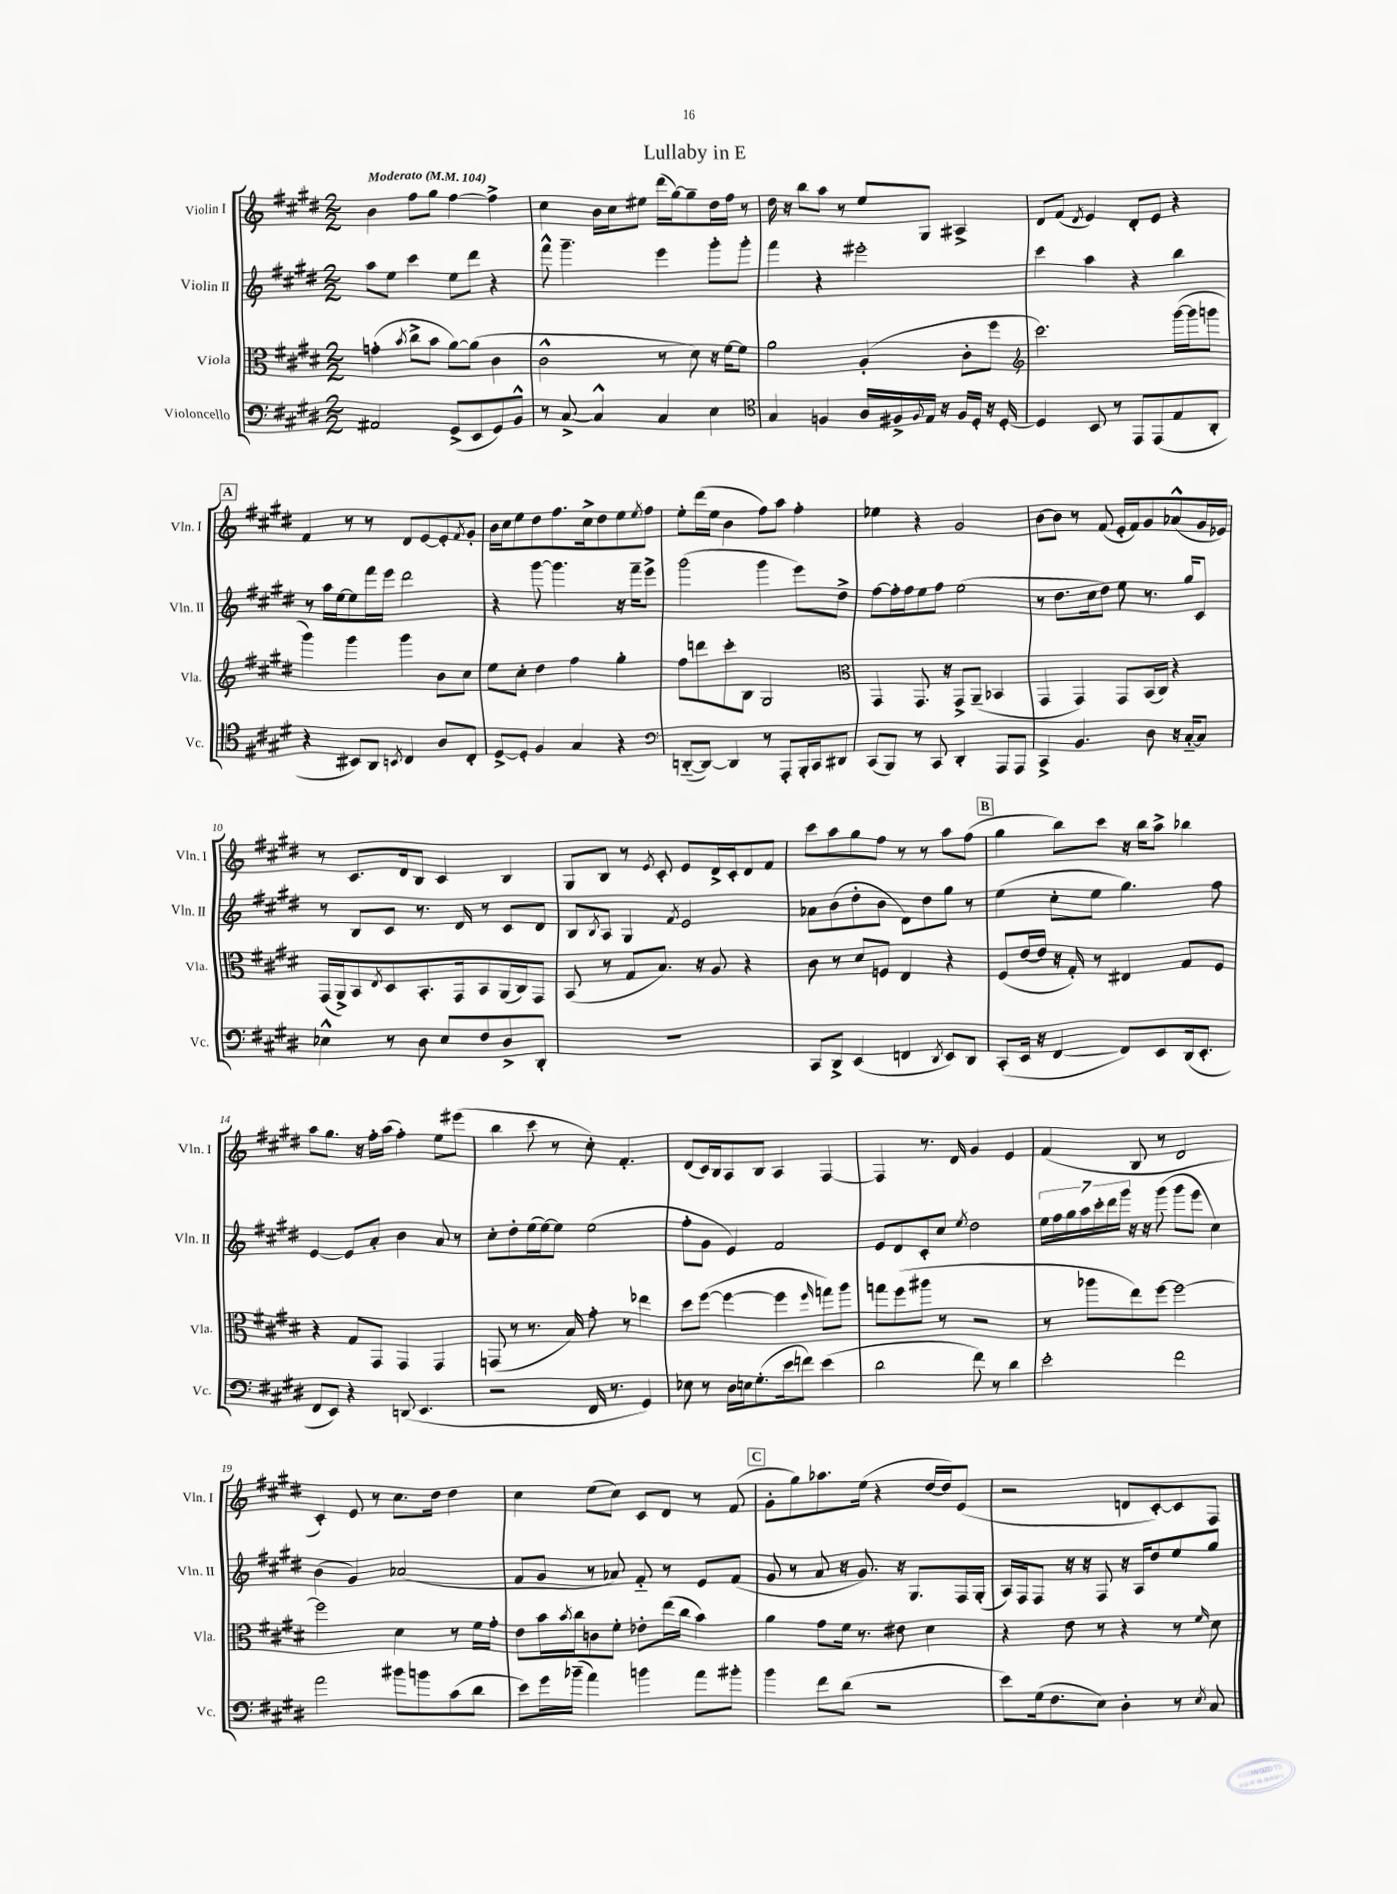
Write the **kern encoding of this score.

**kern	**kern	**kern	**kern
*staff4	*staff3	*staff2	*staff1
*clefF4	*clefC3	*clefG2	*clefG2
*k[f#c#g#d#]	*k[f#c#g#d#]	*k[f#c#g#d#]	*k[f#c#g#d#]
*M2/2	*M2/2	*M2/2	*M2/2
*MM104	*MM104	*MM104	*MM104
2AA#/	(4g'\	8aa\L	4b\
.	.	8ee\J	.
.	8qb/	.	.
.	8cc#^\L	4ccc#\	8ff#\L
.	8b\J	.	8gg#\J
(8GG#^/L	[8a\L)	8ee\L	[4ff#\
8EE/	(8a\]J	8ddd#\J	.
8GG#/)	4c#\	4r	4ff#^\]
8BB^^/J	.	.	.
=	=	=	=
8r	2c#^^\	8fff#^^\	4cc#\
[8C#^/	.	4.ggg#~\	.
4C#^^/]	.	.	16b\LL
.	.	.	16cc#\J
.	.	.	8ee#\J
4C#/	8r	4eee\	(16ddd#\LL
.	.	.	[16gg#\J)
.	8d#\)	.	8gg#~\]
4E\	16r	8ggg#'\L	16dd#\L
.	[16f#\LK	.	16ff#\JJ
.	8f#\]J	8ggg#'\J	8r
=	=	=	=
*clefC4	*	*	*
4G#/	2a\	4fff#\	16dd#\
.	.	.	16r
.	.	.	8bb\L
4F/	.	4r	8aa\J
.	.	.	8r
16A/LL	(4A'/	2eee#'\	8ee/L
16F#^/	.	.	.
8qqF#/	.	.	.
16E/JJ	.	.	8G#/J
16r	.	.	.
16F#/LL	8c#'\L	.	4A#^/
16D#'/JJ	.	.	.
16r	8ff#\J	.	.
[16D#'/	.	.	.
=	=	=	=
*	*clefG2	*	*
4D#/]	2.ccc#\)	4ccc#\	8d#/L
.	.	.	(8f#/J
.	.	.	8qd#/
8BB/	.	4aa\	4e/)
8r	.	.	.
8EE/L	.	4r	8d#'/L
(8EE/	.	.	8e/J
8E/	([16ggg#\LL	4bb\	4r
.	16ggg#\]J	.	.
8AA'/J	8ggg\J	.	.
=	=	=	=
4r	4ggg#\)	8r	4f#/
.	.	16aa\LL	.
.	.	[16ee\J	.
8BB#/L)	4ggg#\	8ee\]	8r
8AA/J	.	16fff#\L	8r
.	.	16eee\JJ	.
8qBB/	.	.	.
4C#/	4ggg#\	2ddd#\	8d#/L
.	.	.	[8e/
8A/L	8b\L	.	8e'/]
.	.	.	8qf#/
8C#'/J	8cc#\J	.	8g#'/J
=	=	=	=
[8D#^/L	8ee\L	4r	16b\LL
.	.	.	16cc#\J
8D#'/]J	8cc#'\J	.	8ee\
4F#/	4dd#\	[8ggg#\	8dd#\
.	.	4.ggg#\]	8.ff#\
4G#/	4ff#\	.	.
.	.	.	16cc#^\k
.	.	.	8dd#\
4r	4gg#'\	16r	8ee\
.	.	16fff#~\LK	.
.	.	.	8qee/
.	.	8eee^\J	8ff#\J
=	=	=	=
*clefF4	*	*	*
([8DD'~/L	8ff#\L	(2ggg#\	8ee'\L
8DD/_J)	8ddd\	.	(16ddd#\L
.	.	.	16ee\JJ
4DD/]	8ccc#'\	.	4b\
.	8B\J	.	.
8r	2G#/	4ggg#\	8ff#\L)
8AAA'/L	.	.	8aa\J
16BBB'/L	.	8eee\L)	4ff#'\
16CC#/J	.	.	.
8DD#/J	.	8dd#^\J	.
=	=	=	=
*	*clefC3	*	*
(8CC#/L	4GG#/	[8ff#\L	4ee-\
8BBB/J)	.	16ff#'\]L	.
.	.	16ff#\J	.
8r	8.GG#/	8ee\	4r
8CC#/	.	8ff#\J	.
.	16r	.	.
4DD#'/	8GG#^/L	(2ee\	2g#/
.	(8AA~/J	.	.
8AAA/L	4BB-/	.	.
8AAA/J	.	.	.
=	=	=	=
4CC#^/	4GG#/	8r	[8b\L
.	.	8.dd#\L	8b\]J
4.BB/	4GG#/)	.	8r
.	.	16cc#\k	.
.	.	8dd#\J)	(8f#/
.	8GG#/L	8ee\	16e'/LL
.	.	.	16f#/J)
8D#\	(16BB/L	8.r	8g#/
.	16C#/JJ)	.	.
16r	4r	.	(8a-^^/
[16C#'~/LK	.	16gg#/LK	.
8C#/]J	.	8c#/J	16g#/L
.	.	.	16e-/JJ)
=	=	=	=
4E-^^\	(16GG#/LL	8r	8r
.	16AA^/J)	.	.
.	8BB/	8B/L	8.c#/L
.	8qE/	.	.
8r	8D#/	8c#/J	.
.	.	.	16d#/k
8D#\	8.BB'/	8.r	8B/J
8E-/L	.	.	4c#/
.	16GG#/k	16d#/	.
8F#/	8BB/	8r	.
8D#^/	(16AA/L	8c#/L	4B/
.	16C#/J)	.	.
8DD#'/J	8GG#/J	8d#/J	.
=	=	=	=
1r	(8BB/	8B/L	8G#/L
.	.	8qB/	.
.	8r	8A/J	8B/J
.	8G#/L	4G#/	8r
.	.	.	8qe/
.	8.B/J)	.	8c#'/
.	.	8qf#/	.
.	.	2e/	8e/L
.	16r	.	.
.	8A/	.	16d#^/L
.	.	.	16c#'/J
.	4r	.	8d#/
.	.	.	8f#/J
=	=	=	=
8CC#/L	8c#\	8a-\L	8ccc#\L
8DD#^/J	8r	(8b\	8aa\
(4EE/	8d#/L	8dd#'\	8gg#\
.	8F/J	8b\J	8ff#\J
4FF/	4E/	8d#\L)	8r
.	.	8dd#\	8r
8qDD#/	.	.	.
8EE/L)	4r	8gg#\J	8aa\L
8DD#/J	.	8r	(8ff#\J
=	=	=	=
(8CC#'/L	(8F#/L	(4ee\	4gg#\
16EE/Jk	[16e/L	.	.
16r	16e/]JJ	.	.
[4FF#/	16r	8cc#'\L	8bb\L)
.	16G#'/)	.	.
.	8r	8ee\J	8ccc#\J
8FF#/]L)	4E#/	4.gg#\)	16r
.	.	.	16bb\LK
8EE/	.	.	8aa^\J
(16DD#/k	8G#/L	.	4bb-\
8.EE'/J	.	.	.
.	8F#/J	8ff#\	.
=	=	=	=
8FF#/L	4r	[4e/	8aa\L
8EE/J)	.	.	8.gg#\J
4r	8G#/L	8e/]L	.
.	.	.	16r
.	8GG#/J	8a'/J	16ff#'\LL
.	.	.	(16aa\JJ
(8DD/	4GG#/	4b\	4ff#'\)
4.EE/	.	.	.
.	4GG#/	8a/	8ee\L
.	.	8r	(8eee#\J
=	=	=	=
2r	(8GG/	8cc#'\L	4bb\
.	8r	8dd#'\	.
.	8.r	(16ee\L	8ccc#\
.	.	[16ee\J)	.
.	.	8ee\]J	8r
.	16B/)	.	.
16FF#/	8g#'\	(2ee\	8cc#'\)
8.r	.	.	.
.	8r	.	4.f#'/
4GG#/)	4ee-\	.	.
=	=	=	=
8E-\	8dd#\L	8ff#'\L	(8d#/L
8r	([8ff#\J	8g#\J	16c#/L)
.	.	.	16B/J
16D#\LL	4ff#\_	4e/)	8A/
16E\J	.	.	.
(8.G#'\	.	.	8B/J
.	4ff#\]	2f#/	4A/
16e\k	.	.	.
8f\J)	.	.	.
.	16qqff#/	.	.
(4e\	8gg\L)	.	[4F#/
.	8aa\J	.	.
=	=	=	=
2d#\	8gg\L	8e/L	4F#/]
.	(8ff#\	8d#/	.
.	8aa#\J	8c#'/	8.r
.	8r	8cc#/J	.
.	.	.	16d#/
.	.	8qee/	.
8f#\)	2r	2dd#\	4g#/
8r	.	.	.
4d#\	.	.	4e/
=	=	=	=
2e'\	8r	28ee\LL	(4f#/
.	.	28ff#\	.
.	.	28gg#\	.
.	.	28aa\	.
.	8aa-\L	.	.
.	.	28ccc#'\	.
.	.	28ddd#\	.
.	.	28ggg#\JJ	.
.	8ee\)	16r	8B/
.	.	16r	.
.	[8ff#\J	(8ggg#\	8r
2f#\	2ff#\_	8ggg#\L	2d#/
.	.	8eee\J	.
.	.	4cc#\)	.
=	=	=	=
2a\	2ff#\]	(4b\	4c#'/)
.	.	4g#/)	8e/
.	.	.	8r
8b#\L	4d#\	(2a-/	8.cc#\L
8b\	.	.	.
.	.	.	16dd#\Jk
(8c#\	8r	.	4dd#\
8d#\J	16f#\LL	.	.
.	16g#'\JJ	.	.
=	=	=	=
8e\L)	8e\L	8f#/L	4cc#\
16g#\L	16b\L	8g#/J	.
.	8qb/	.	.
(16b-~\JJ	16cc#\J	.	.
4a\)	8c\	8r	(8ee\L
.	8f#'\J	8a-/)	8cc#\J)
4b\	8e-'\L	8f#'~/	8c#/L
.	(16ee\L	8r	8d#/J
.	16cc#\JJ	.	.
8a\L	4b\)	8e/L	8r
8b#'\J	.	(8f#/J	(8f#/
=	=	=	=
4b\	4a\	8g#/	8g#'\L
.	.	8r	8gg#\)
8f#\L	8g#\L	8a/	8.aa-\
(8d#\J	16f#\Jk	16r	.
.	8.r	8.g#/)	(16ee\Jk
2r	.	.	4r
.	8e#\	16r	.
.	.	8.G#/L	.
.	4d#\	.	[16dd#/LL
.	.	.	16dd#/]J)
.	.	16F#/L	(8e/J
.	.	(16G#'/JJ	.
=	=	=	=
8e\L)	4r	16A/LL)	2r
.	.	16F#/J	.
(16G#\k	.	8F#/J	.
8.F#\	.	.	.
.	8e\	16r	.
.	.	16r	.
8E\J)	8r	8F#/	.
4D#'\	4r	16r	8d/L
.	.	16A/LK	.
.	.	8dd#/	[8c#'/)
8r	8r	8ee/	8c#/]
8qE/	16qqf#/	.	.
8C#/	8d#\	8gg#/J	8F#/J
==	==	==	==
*-	*-	*-	*-
